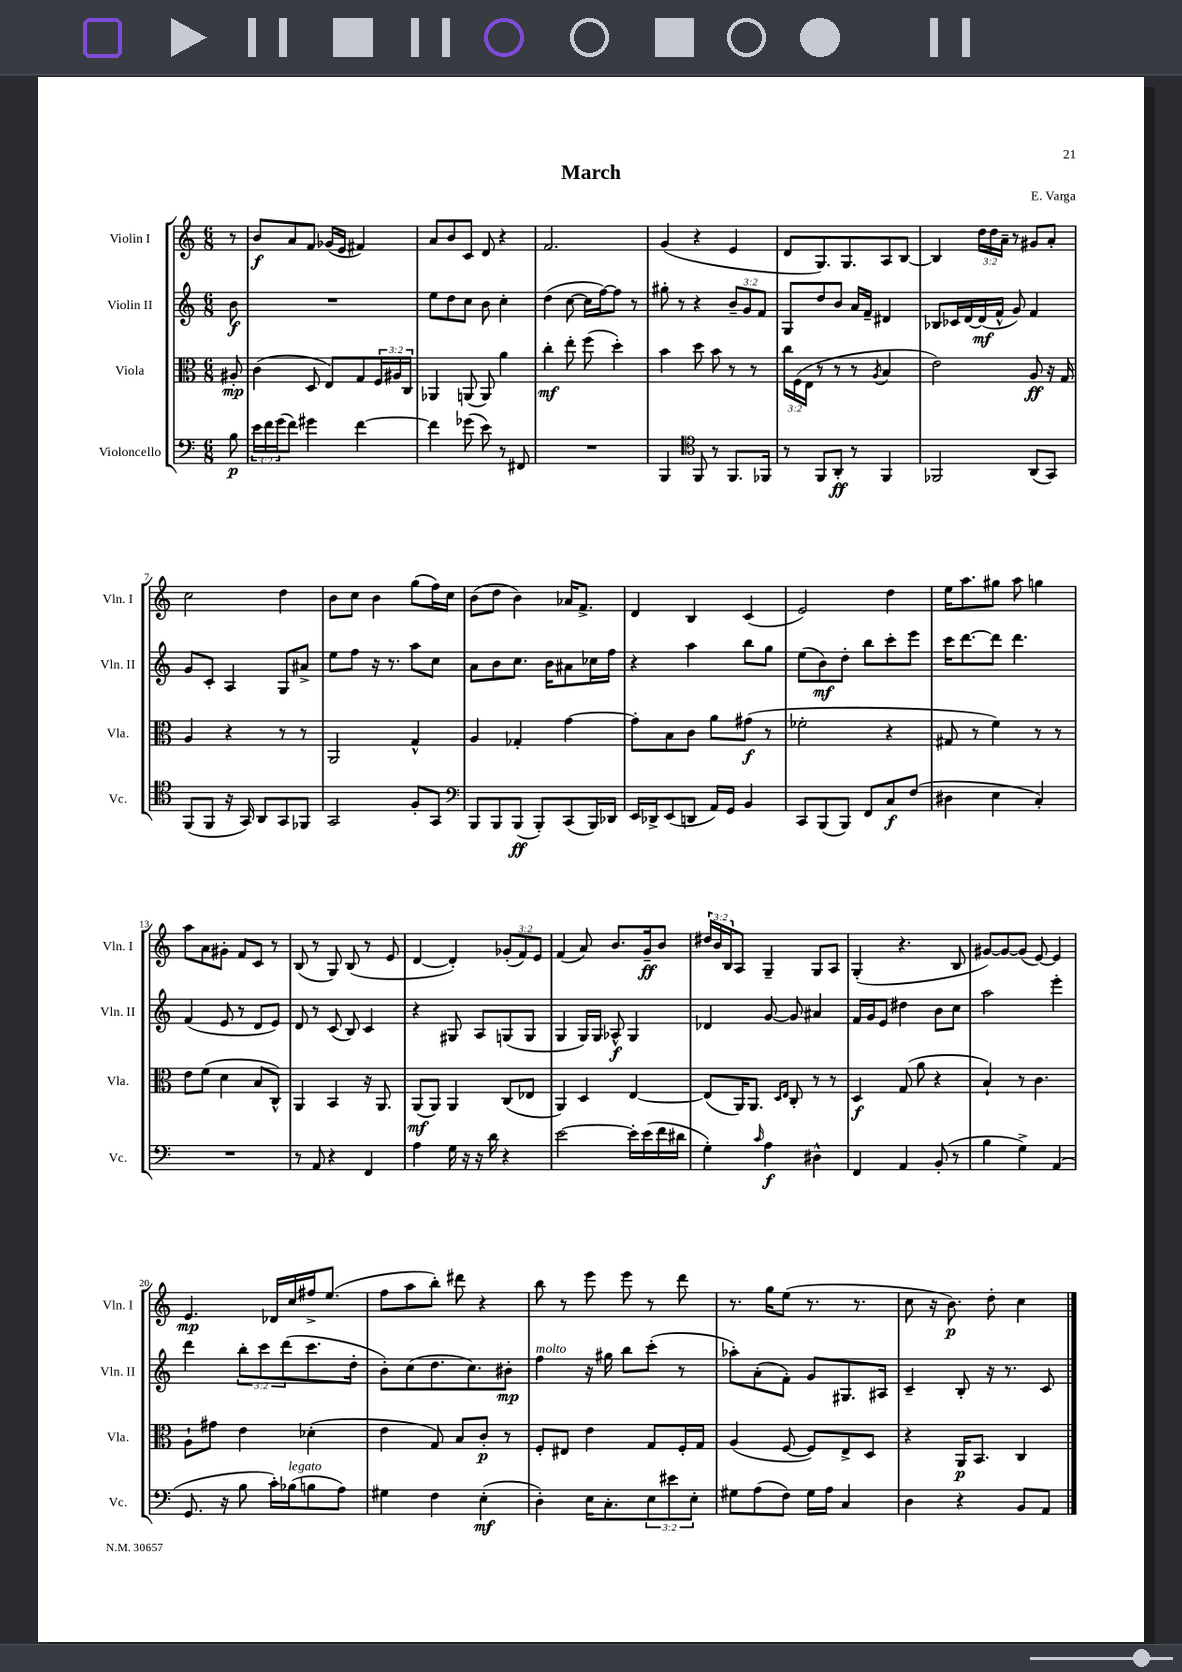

**kern	**dynam	**kern	**dynam	**kern	**dynam	**kern	**dynam
*part4	*part4	*part3	*part3	*part2	*part2	*part1	*part1
*staff4	*staff4	*staff3	*staff3	*staff2	*staff2	*staff1	*staff1
*I"Violoncello	*	*I"Viola	*	*I"Violin II	*	*I"Violin I	*
*I'Vc.	*	*I'Vla.	*	*I'Vln. II	*	*I'Vln. I	*
*clefF4	*	*clefC3	*	*clefG2	*	*clefG2	*
*k[]	*	*k[]	*	*k[]	*	*k[]	*
*M6/8	*	*M6/8	*	*M6/8	*	*M6/8	*
=	=	=	=	=	=	=	=
8B\	p	8A#X'/	mp	8b\	f	8r	.
=1	=1	=1	=1	=1	=1	=1	=1
24e\LL	.	(4c\	.	2.r	.	8b/L	f
24f\	.	.	.	.	.	.	.
(24g\J	.	.	.	.	.	.	.
8f\J)	.	.	.	.	.	8a/	.
4g#X\	.	8D/	.	.	.	8f/J	.
.	.	8E/L)	.	.	.	(16g-X/LL	.
.	.	.	.	.	.	16e/JJ	.
[4f\	.	8G/	.	.	.	4f#X/)	.
.	.	24F/L	.	.	.	.	.
.	.	24A#X/	.	.	.	.	.
.	.	24C/JJ	.	.	.	.	.
=2	=2	=2	=2	=2	=2	=2	=2
4f\]	.	4AA-X/	.	8ee\L	.	8a/L	.
.	.	.	.	8dd\	.	8b/	.
(8g-X\	.	(8AAn/	.	8cc\J	.	8c/J	.
8e\)	.	8AA/)	.	8b\	.	8d/	.
8r	.	4a\	.	4cc'\	.	4r	.
8FF#X/	.	.	.	.	.	.	.
=3	=3	=3	=3	=3	=3	=3	=3
2.r	.	4cc'\	mf	(4dd\	.	2.f/	.
.	.	8ee'\	.	[8cc\	.	.	.
.	.	(8ff\	.	16cc\LL]	.	.	.
.	.	.	.	[16ff\J)	.	.	.
.	.	4dd'\)	.	8ff\J]	.	.	.
.	.	.	.	8r	.	.	.
=4	=4	=4	=4	=4	=4	=4	=4
4BBB/	.	4b\	.	8gg#X'\	.	(4g/	.
.	.	.	.	8r	.	.	.
*clefC4	*	*	*	*	*	*	*
8FF/	.	8dd\	.	4r	.	4r	.
8r	.	8b\	.	.	.	.	.
8.FF/L	.	8r	.	12b~/L	.	4e/	.
.	.	.	.	12g/	.	.	.
.	.	8r	.	.	.	.	.
.	.	.	.	12f/J	.	.	.
16FF-X/Jk	.	.	.	.	.	.	.
=5	=5	=5	=5	=5	=5	=5	=5
8r	.	24cc\LL	.	8G/L	.	8d/L	.
.	.	(24F\	.	.	.	.	.
.	.	24E\JJ	.	.	.	.	.
8FF/L	.	8r	.	8dd/	.	8.G/)	.
8AA'/J	ff	8r	.	8b/J	.	.	.
.	.	.	.	.	.	8.G/	.
8r	.	8r	.	16a/LL	.	.	.
.	.	.	.	16f~/JJ	.	.	.
.	.	8qA/	.	.	.	.	.
4FF/	.	4B/	.	4d#X/	.	8A/	.
.	.	.	.	.	.	[8B/J	.
=6	=6	=6	=6	=6	=6	=6	=6
2FF-X/	.	2e\)	.	8B-X/L	.	4B/]	.
.	.	.	.	16c-X/L	.	.	.
.	.	.	.	[16d/	.	.	.
.	.	.	.	(16d/]	mf	24dd\LL	.
.	.	.	.	.	.	24dd\	.
.	.	.	.	16f^^/JJ	.	.	.
.	.	.	.	.	.	24a~\JJ	.
.	.	.	.	8g/)	.	8r	.
(8AA/L	.	8A/	ff	4f/	.	8g#X/L	.
8GG/J)	.	16r	.	.	.	8a'/J	.
.	.	16G/	.	.	.	.	.
!!LO:LB:g=z
=7	=7	=7	=7	=7	=7	=7	=7
(8FF/L	.	4A/	.	8g/L	.	2cc\	.
8FF/J	.	.	.	8c'/J	.	.	.
16r	.	4r	.	4A/	.	.	.
16GG/)	.	.	.	.	.	.	.
8AA/L	.	.	.	.	.	.	.
8GG/	.	8r	.	8G/L	.	4dd\	.
8FF-X/J	.	8r	.	8a#X^/J	.	.	.
=8	=8	=8	=8	=8	=8	=8	=8
2GG/	.	2AA/	.	8ee\L	.	8b\L	.
.	.	.	.	8ff\J	.	8cc\J	.
.	.	.	.	16r	.	4b\	.
.	.	.	.	8.r	.	.	.
8F'/L	.	4G^^/	.	8aa\L	.	(8gg\L	.
8GG/J	.	.	.	8cc\J	.	16ff\L)	.
.	.	.	.	.	.	16cc\JJ	.
=9	=9	=9	=9	=9	=9	=9	=9
*clefF4	*	*	*	*	*	*	*
8BBB/L	.	4A/	.	8a\L	.	(8b\L	.
8BBB/	.	.	.	8b\	.	8dd\J	.
(8BBB/J	ff	4G-X'/	.	8.cc\J	.	4b\)	.
8BBB'/L)	.	.	.	.	.	.	.
.	.	.	.	16b\KL	.	.	.
(8CC/	.	[4g\	.	8a#X\	.	16a-X/KL	.
.	.	.	.	.	.	8.f^/J	.
16BBB/L)	.	.	.	16cc-X\L	.	.	.
16DD-X/JJ	.	.	.	16ff\JJ	.	.	.
=10	=10	=10	=10	=10	=10	=10	=10
16EE/LL	.	8g'\L]	.	4r	.	4d/	.
16DD-X^/J	.	.	.	.	.	.	.
(8EE/	.	8B\	.	.	.	.	.
8DDn/J	.	8c\J	.	4aa\	.	4B/	.
16AA/LL)	.	8a\L	.	.	.	.	.
16GG/JJ	.	.	.	.	.	.	.
4BB/	.	(8g#X\J	f	8bb\L	.	(4c/	.
.	.	8r	.	8gg\J	.	.	.
=11	=11	=11	=11	=11	=11	=11	=11
8CC/L	.	2f-X'\	.	(8ee\L	.	2e/)	.
(8BBB/	.	.	.	8b\)	mf	.	.
8BBB/J)	.	.	.	8dd'\J	.	.	.
8FF/L	.	.	.	8bb\L	.	.	.
8C/	f	4r	.	8ccc'\	.	4dd\	.
(8F/J	.	.	.	8eee\J	.	.	.
=12	=12	=12	=12	=12	=12	=12	=12
4D#X\	.	8G#X/	.	16ccc\KL	.	16ee\KL	.
.	.	.	.	[8.ddd\	.	8.aa\	.
.	.	8r	.	.	.	.	.
4E\	.	4f\)	.	8ddd\J]	.	8gg#X\J	.
.	.	.	.	4.ddd\	.	8aa\	.
4C'/)	.	8r	.	.	.	4ggn\	.
.	.	8r	.	.	.	.	.
!!LO:LB:g=z
=13	=13	=13	=13	=13	=13	=13	=13
2.r	.	8e\L	.	(4f/	.	8aa\L	.
.	.	(8f\J	.	.	.	8a\	.
.	.	4d\	.	8e/	.	8g#X'\J	.
.	.	.	.	8r	.	8f/L	.
.	.	8B/L	.	8d/L	.	8c/J	.
.	.	8C^^/J)	.	8e/J)	.	8r	.
=14	=14	=14	=14	=14	=14	=14	=14
8r	.	4AA/	.	8d/	.	(8B/	.
8AA/	.	.	.	8r	.	8r	.
4r	.	4BB/	.	(8c/	.	8G/)	.
.	.	.	.	8B/)	.	(8B/	.
4FF/	.	16r	.	4c/	.	8r	.
.	.	8.AA/	.	.	.	.	.
.	.	.	.	.	.	8e/	.
=15	=15	=15	=15	=15	=15	=15	=15
4A\	.	(8AA/L	mf	4r	.	[4d/	.
.	.	8AA/J)	.	.	.	.	.
16G\	.	4AA/	.	8G#X/	.	4d'/])	.
16r	.	.	.	.	.	.	.
16r	.	.	.	8A/L	.	.	.
16d\	.	.	.	.	.	.	.
4r	.	(8C/L	.	(8Gn/	.	(12g-X'/L	.
.	.	.	.	.	.	12f/)	.
.	.	8E-X/J	.	8G/J	.	.	.
.	.	.	.	.	.	12e/J	.
=16	=16	=16	=16	=16	=16	=16	=16
[2e\	.	4AA/)	.	4G/	.	(4f/	.
.	.	4D/	.	16G/LL)	.	8a/)	.
.	.	.	.	16G/JJ	.	.	.
.	.	.	.	8A-X^^/	f	8.b/L	.
16e'\LL]	.	[4E/	.	4G/	.	.	.
(16e\	.	.	.	.	.	16g~/k	ff
16f\	.	.	.	.	.	8b/J	.
16d#X\JJ	.	.	.	.	.	.	.
=17	=17	=17	=17	=17	=17	=17	=17
4G'\)	.	(8E/L]	.	4d-X/	.	24dd#X/LL	.
.	.	.	.	.	.	24b/	.
.	.	.	.	.	.	24B/J	.
.	.	16AA/K)	.	.	.	8A/J	.
.	.	8.AA/J	.	.	.	.	.
16qqc/	.	.	.	.	.	.	.
4A\	f	.	.	[8g/	.	4G~/	.
.	.	16qqD/LL	.	.	.	.	.
.	.	16qqE/JJ	.	.	.	.	.
.	.	8C'/	.	8g/]	.	.	.
4D#X^^\	.	8r	.	4a#X/	.	8G/L	.
.	.	8r	.	.	.	8A/J	.
=18	=18	=18	=18	=18	=18	=18	=18
4FF/	.	4D/	f	16f/LL	.	(4G'/	.
.	.	.	.	16g/J	.	.	.
.	.	.	.	8e/J	.	.	.
4AA/	.	(8G/	.	4dd#X\	.	4.r	.
.	.	8a\	.	.	.	.	.
(8BB'/	.	4r	.	8b\L	.	.	.
8r	.	.	.	8cc\J	.	8B/	.
=19	=19	=19	=19	=19	=19	=19	=19
4B\	.	4B`/)	.	2aa\	.	[8g#X/L)	.
.	.	.	.	.	.	8g#/_	.
4G^\)	.	8r	.	.	.	(8g#/J]	.
.	.	4.c\	.	.	.	[8e/)	.
(4AA/	.	.	.	4eee'\	.	4e/]	.
!!LO:LB:g=z
=20	=20	=20	=20	=20	=20	=20	=20
8.GG/	.	8A`\L	.	4ddd\	.	4.e/	mp
.	.	8g#X\J	.	.	.	.	.
16r	.	.	.	.	.	.	.
8B\	.	4e\	.	12bb'\L	.	.	.
.	.	.	.	12ccc\	.	.	.
16c'\LL)	.	.	.	.	.	16d-X/LL	.
.	.	.	.	(12ddd\	.	.	.
!LO:TX:a:i:t=legato	!	!	!	!	!	!	!
(16B-X\J	.	.	.	.	.	16cc/	.
8Bn\	.	(4d-X'\	.	8.ccc\	.	16ff#X^/J	.
.	.	.	.	.	.	(8.ee/J	.
8A\J)	.	.	.	.	.	.	.
.	.	.	.	16dd'\Jk	.	.	.
=21	=21	=21	=21	=21	=21	=21	=21
4G#X\	.	4e\	.	8b'\L)	.	8ff\L	.
.	.	.	.	(8cc\	.	8aa\	.
4F\	.	8G/)	.	8.dd\	.	8bb'\J)	.
.	.	8B/L	.	.	.	8ddd#X\	.
.	.	.	.	8.cc\)	.	.	.
(4E'\	mf	8c'/J	p	.	.	4r	.
.	.	8r	.	8b#X'\J	mp	.	.
=22	=22	=22	=22	=22	=22	=22	=22
!	!	!	!	!LO:TX:a:i:t=molto	!	!	!
4D'\)	.	8F'/L	.	4ff\	.	8bb\	.
.	.	8E#X/J	.	.	.	8r	.
16E\KL	.	4e\	.	16r	.	8eee\	.
8.C'\	.	.	.	16gg#X\	.	.	.
.	.	.	.	8bb\L	.	8eee\	.
12E\	.	8G/L	.	(8ccc'\J	.	8r	.
12e#X\	.	.	.	.	.	.	.
.	.	16F'/L	.	8r	.	8ddd\	.
12E'\J	.	.	.	.	.	.	.
.	.	16G/JJ	.	.	.	.	.
=23	=23	=23	=23	=23	=23	=23	=23
8G#X\L	.	(4A/	.	8aa-X'\L)	.	8.r	.
(8A\	.	.	.	(8a'\	.	.	.
.	.	.	.	.	.	16gg\KL	.
8F\J)	.	[8F/	.	8f'\J)	.	(8ee\J	.
16G#\LL	.	8F/L])	.	8g/L	.	8.r	.
16A\JJ	.	.	.	.	.	.	.
4C/	.	8E^/	.	8.G#X/	.	.	.
.	.	.	.	.	.	8.r	.
.	.	8D/J	.	.	.	.	.
.	.	.	.	16A#X/Jk	.	.	.
=24	=24	=24	=24	=24	=24	=24	=24
4D\	.	4r	.	4c~/	.	8cc\	.
.	.	.	.	.	.	16r	.
.	.	.	.	.	.	8.b\)	p
4r	.	16AA/KL	p	8B'/	.	.	.
.	.	8.BB/J	.	.	.	.	.
.	.	.	.	16r	.	8dd'\	.
.	.	.	.	8.r	.	.	.
8BB/L	.	4C/	.	.	.	4cc\	.
8AA/J	.	.	.	8c/	.	.	.
==	==	==	==	==	==	==	==
*-	*-	*-	*-	*-	*-	*-	*-
